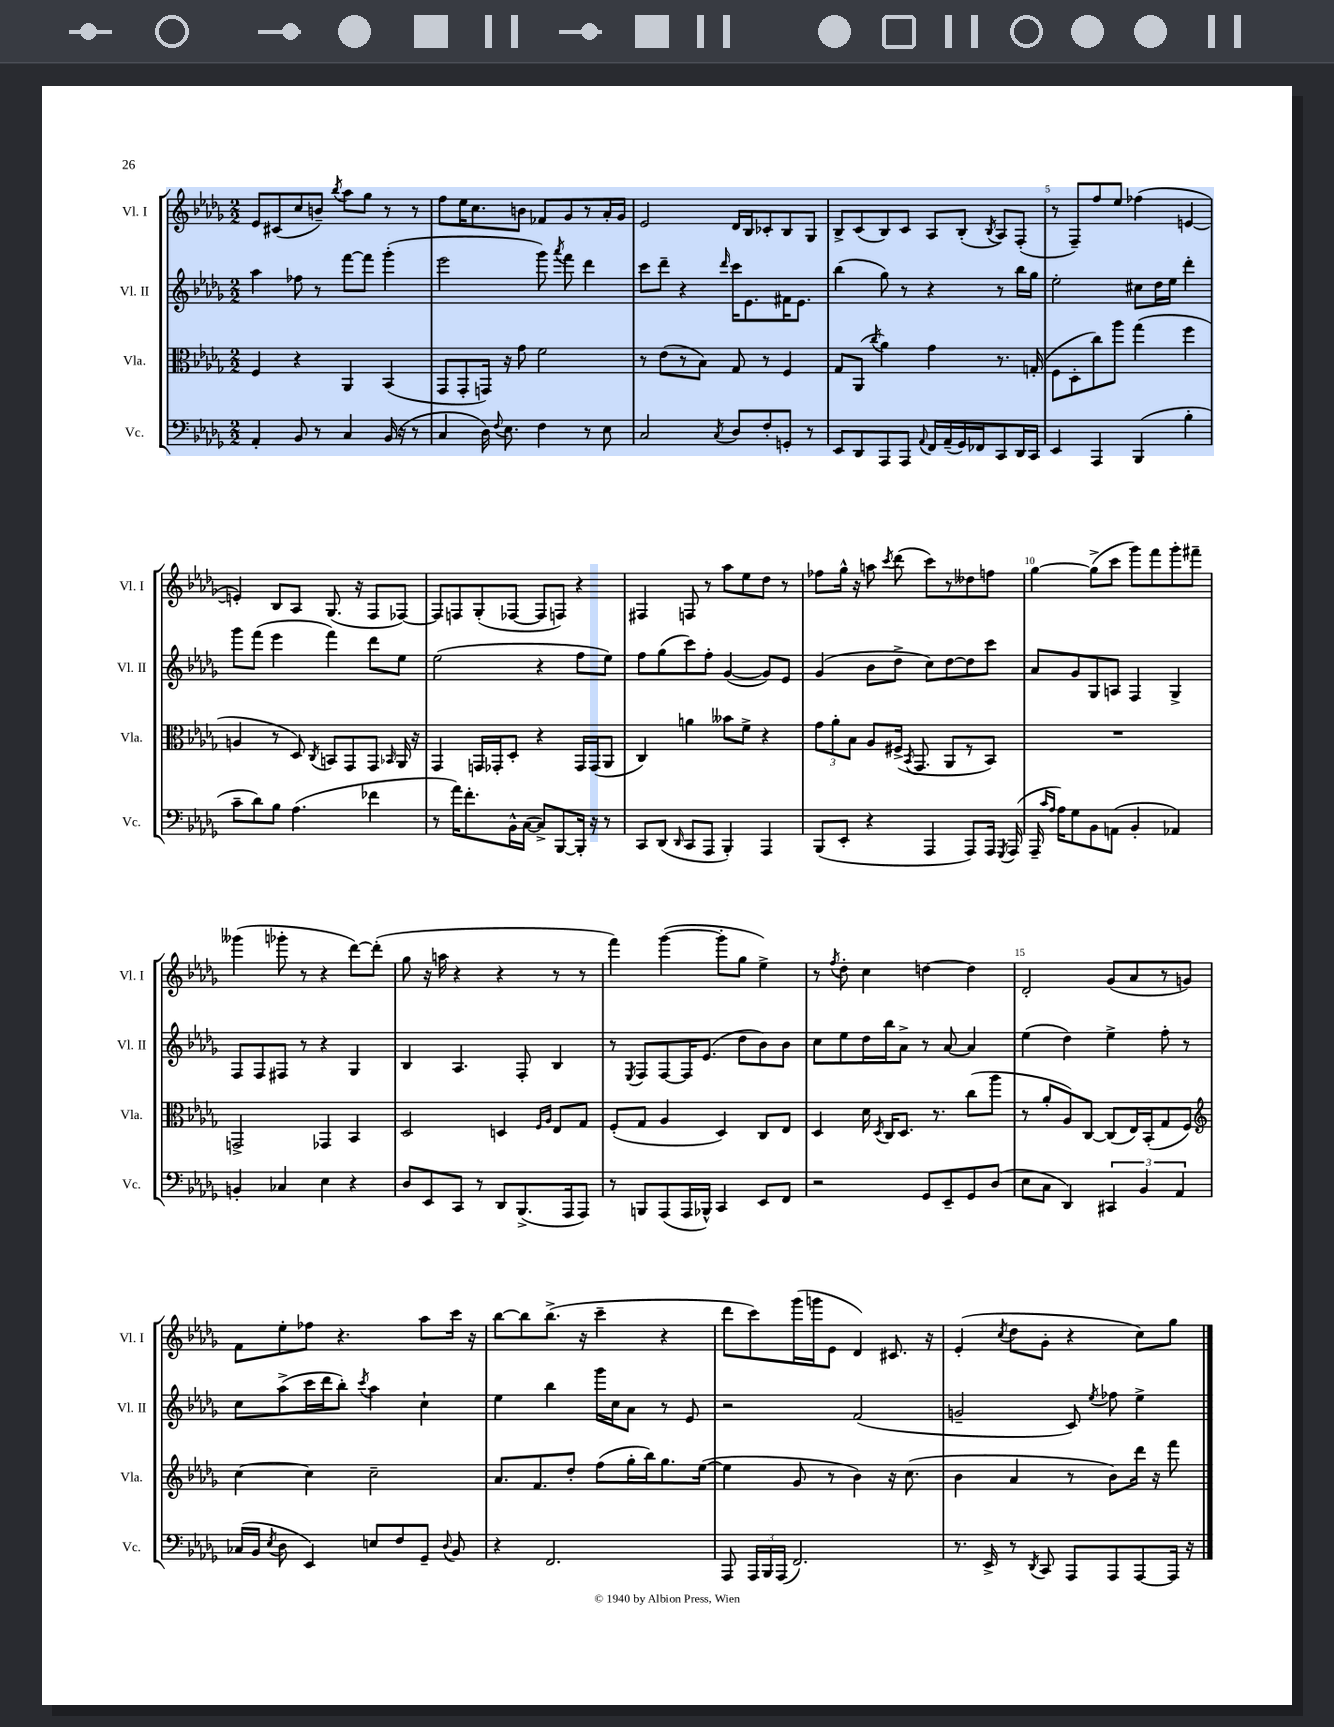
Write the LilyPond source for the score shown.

<<
\new StaffGroup <<
\new Staff = "s0" \with { instrumentName = "Vl. I" shortInstrumentName = "Vl. I" } {
    \clef treble \key des \major \numericTimeSignature \time 2/2
    \autoBeamOff ees'8[ cis'8( c''8 b'8]--) \acciaccatura { bes''8 } aes''8[ ges''8] r8 r8 |
    f''8[ ees''16 c''8. b'8] fes'8[ ges'8 r8 aes'16-. ges'16] |
    ees'2 des'16[ bes16 ces'8-. bes8 ges8] |
    bes8[-> c'8( bes8) c'8] aes8[ bes8]-.( \acciaccatura { bes8 } aes8[) f8]-.( |
    r8 f8[--) f''8 ees''8] fes''4( e'4~ |
    e'4-.) bes8[ aes8] ges8.( r16 f8[ fes8]~) |
    fes8[ f8 ges8-.( fes8]~ fes8[ f8]) r4 |
    fis4 f8 r8 aes''8[ ees''8 des''8] r8 |
    fes''8[ ges''16]-^ r16 a''8 \acciaccatura { c'''8 } des'''8( c'''8[) r8 deses''8 f''8] |
    ges''4~ ges''8[->( c'''8] ges'''8[) f'''8 ges'''8-. fis'''8]-- |
    geses'''4( ges'''8-. r8 r4 des'''8[~) des'''8]-.( |
    ges''8 r16 a''16 r4 r4 r8 r8 |
    f'''4) ges'''4~( ges'''8[-. ges''8] ees''4->) |
    r8 \acciaccatura { f''8 } des''8-. c''4 d''4~ d''4 |
    des'2-. ges'8[( aes'8 r8 g'8]) |
    f'8[ ees''8-. fes''8] r4. aes''8[ c'''16] r16 |
    bes''8[~ bes''8 bes''8.]->( r16 c'''4-- r4 |
    des'''8[ c'''8) ges'''16( g'''16 ees'8] des'4) cis'8. r16 |
    ees'4-.( \acciaccatura { c''8 } des''8[ ges'8]-. r4 c''8[) ges''8] \bar "|." |
}
\new Staff = "s1" \with { instrumentName = "Vl. II" shortInstrumentName = "Vl. II" } {
    \clef treble \key des \major \numericTimeSignature \time 2/2
    \autoBeamOff aes''4 fes''8 r8 f'''8[~ f'''8] ges'''4-.( |
    ees'''2 ges'''8) \acciaccatura { aes'''8 } f'''8 des'''4 |
    c'''8[ des'''8]-- r4 \grace { des'''16 } c'''16[ ees'8. fis'16 ees'8.] |
    bes''4( ges''8) r8 r4 r8 bes''16[ ges''16] |
    ees''2-. cis''8[ des''16 ees''16] des'''4-. |
    ges'''8[ f'''8]( ees'''4 f'''4) des'''8[ ees''8] |
    ees''2( r4 f''8[ ees''8]) |
    f''8[ ges''8( c'''8) f''8]-. ges'4~( ges'8[) ees'8] |
    ges'4( bes'8[ des''8]-> c''8[) des''8~ des''8 c'''8] |
    aes'8[ ges'8 ges8 a8] f4 ges4-> |
    f8[ f8 fis8] r8 r4 ges4 |
    bes4 aes4. f8-. bes4 |
    r8 \acciaccatura { ees8 } f8[ f8~ f16 ees'8.]( des''8[ bes'8) bes'8] |
    c''8[ ees''8 des''16 bes''16 aes'8]-> r8 aes'8~ aes'4 |
    ees''4( des''4) ees''4-> f''8-. r8 |
    c''8[ aes''8->( c'''16 des'''16 bes''8]-.) \acciaccatura { c'''8 } aes''4 c''4-! |
    ees''4 bes''4 ges'''16[ c''16 aes'8] r8 ees'8 |
    r2 f'2( |
    g'2-- c'8) \acciaccatura { ees''8 } fes''8 ees''4-> \bar "|." |
}
\new Staff = "s2" \with { instrumentName = "Vla." shortInstrumentName = "Vla." } {
    \clef alto \key des \major \numericTimeSignature \time 2/2
    \autoBeamOff f4 r4 aes,4 bes,4( |
    ges,8[ ges,8-. g,16]) r16 ges'8 f'2 |
    r8 ees'8[( r8 bes8]) ges8 r8 f4 |
    ges8[ aes,8]( \acciaccatura { c''8 } aes'4) ges'4 r8. g16-.( |
    f8[ des8-. c''8) aes''8] ges''4( f''4 |
    a4 r8 des8) \acciaccatura { c8 } b,8[ ges,8 ges,8] \grace { bes,16 } aes,16 r16 |
    ges,4 g,16[ ges,16-. des8]-. r4 ges,16[ ges,16( aes,8] |
    c4) a'4 beses'8[ f'8]-> r4 |
    \tuplet 3/2 { ges'8[ aes'8-. bes8] } aes8[ fis16]->( \acciaccatura { bes,8 } ges,8. aes,8[ r8 bes,8]) |
    R1 |
    g,2-> ges,4 bes,4 |
    des2 d4 \grace { f16[ aes16] } ees8[ ges8] |
    f8[-.( ges8] aes4 des4) c8[ ees8] |
    des4 des'16 \acciaccatura { des8 } c16[ des8.] r8. c''8[( aes''8] |
    r8 aes'8[-. aes8) c8]~ c8[( ees16) bes,16-.( ges8 f8]) |
    \clef treble c''4~ c''4 c''2-- |
    aes'8.[ f'8. des''8]-. f''8[( ges''16-. bes''16) ges''8. ees''16]~( |
    ees''4 ges'8 r8 bes'4) r16 c''8.( |
    bes'4 aes'4 r8 bes'8[) des'''16] r16 f'''8 \bar "|." |
}
\new Staff = "s3" \with { instrumentName = "Vc." shortInstrumentName = "Vc." } {
    \clef bass \key des \major \numericTimeSignature \time 2/2
    \autoBeamOff aes,4-. bes,8 r8 c4 bes,16( r16 r8 |
    c4 des16) \appoggiatura { f8 } ees8. f4 r8 ees8 |
    c2 \acciaccatura { c8 } des8[ f8-. g,8]-. r8 |
    ees,8[ des,8 aes,,8 aes,,8] \appoggiatura { aes,8 } f,16[ aes,16--( ges,16) fes,16 c,8 des,16 c,16] |
    ees,4 aes,,4 bes,,4( bes4-. |
    c'8[-- des'8) bes8] aes4.( fes'4 |
    r8 aes'16[) f'8.-. bes,16-^ c16]~( c8[->) bes,,8~ bes,,16]-. r16 r8 |
    c,8[ des,8]( \grace { des,16 } c,8[ aes,,8] bes,,4-.) aes,,4 |
    bes,,8[( ees,8]-. r4 aes,,4 aes,,8[) aes,,16] \acciaccatura { ges,,8 } aes,,16( |
    aes,,16-- \grace { c'16[ aes16] } aes16[) ges8 bes,8 a,8]( bes,4-. aes,4) |
    b,4-. ces4 ees4 r4 |
    des8[ ees,8 c,8] r8 des,8[ bes,,8.->( aes,,16 aes,,8]) |
    r8 b,,8[ aes,,8( aes,,16 bes,,16]-^) c,4 ees,8[ f,8] |
    r2 ges,8[ ees,8-- ges,8 des8]( |
    ees8[ c8] des,4) \tuplet 3/2 { cis,4 bes,4 aes,4 } |
    ces16[( bes,16] \acciaccatura { ees8 } des8 ees,4) e8[ f8 ges,8]-- \appoggiatura { des8 } bes,8 |
    r4 f,2. |
    aes,,8 \tuplet 3/2 { aes,,16[ bes,,16 aes,,16]( } f,2.) |
    r8. ees,16-> r8 \acciaccatura { des,8 } c,8 aes,,8[ aes,,8 aes,,8~ aes,,16] r16 \bar "|." |
}
>>
>>
\layout { \context { \Score \override BarNumber.break-visibility = ##(#f #t #t) barNumberVisibility = #(every-nth-bar-number-visible 5) } }
